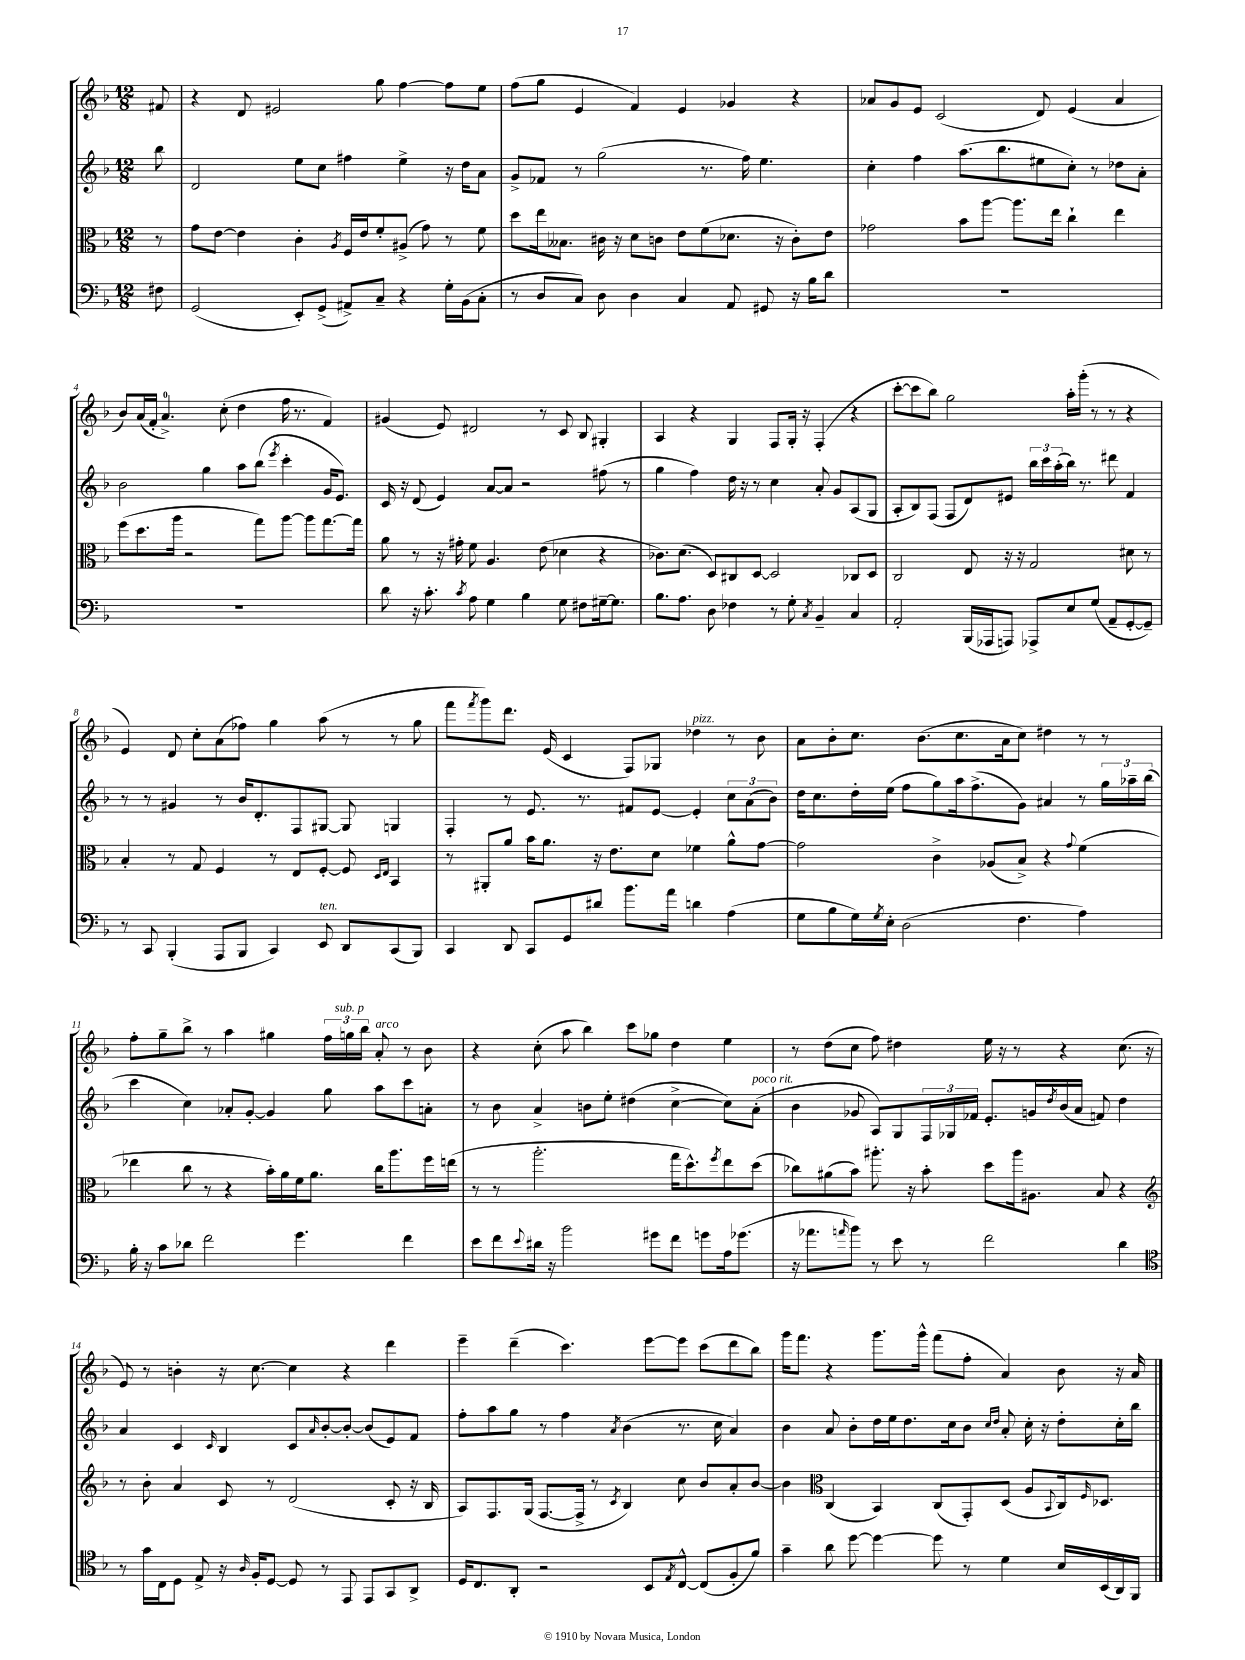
<<
\new StaffGroup <<
\new Staff = "s0" {
    \clef treble \key f \major \numericTimeSignature \time 12/8 \partial 8
    fis'8 |
    r4 d'8 eis'2 g''8 f''4~ f''8 e''8 |
    f''8( g''8 e'4 f'4) e'4 ges'4 r4 |
    aes'8 g'8 e'8 c'2( d'8) e'4( aes'4 |
    bes'8) a'16( f'16-. a'4.-0->) c''8-.( d''4 f''16 r8. f'4) |
    gis'4( e'8) dis'2 r8 c'8 bes8 gis4-. |
    a4 r4 g4 f8 g16-. r16 f4-.( r4 |
    c'''8~-. c'''8 bes''8) g''2 a''16-. g'''16-.( r8 r8 r4 |
    e'4) d'8 c''8-. a'8( fes''8) g''4 a''8( r8 r8 g''8 |
    f'''8 \acciaccatura { f'''8 } g'''8) d'''8. e'16( c'4 f8) ges8 des''4^\markup { \italic "pizz." } r8 bes'8 |
    a'8 bes'8-. c''8. bes'8.( c''8. a'16 c''8) dis''4 r8 r8 |
    f''8-. g''8-- bes''8-> r8 a''4 gis''4 \tuplet 3/2 { f''16 g''16^\markup { \italic "sub. p" } bes''16 } a'8-.^\markup { \italic "arco" } r8 bes'8 |
    r4 c''8-.( a''8 bes''4) c'''8 ges''8 d''4 e''4 |
    r8 d''8( c''8 f''8) dis''4 e''16 r16 r8 r4 c''8.( r16 |
    e'8) r8 b'4-. r16 c''8.~ c''4 r4 d'''4 |
    e'''4-- d'''4--( c'''4.) e'''8~ e'''8 c'''8( d'''8 bes''8) |
    g'''16 f'''8. r4 g'''8. g'''16-^ f'''8( f''8-. a'4) bes'8 r16 a'16 \bar "|." |
}
\new Staff = "s1" {
    \clef treble \key f \major \numericTimeSignature \time 12/8 \partial 8
    bes''8 |
    d'2 e''8 c''8 fis''4 e''4-> r16 d''16 a'8 |
    g'8-> fes'8 r8 g''2( r8. f''16) e''4. |
    c''4-. f''4 a''8.( bes''8. eis''8 c''8-.) r8 des''8 a'8-. |
    bes'2 g''4 a''8 bes''8( \acciaccatura { e'''8 } c'''4-. g'16 e'8.) |
    c'16 r16 d'8( e'4) a'8~ a'8 r2 fis''8( r8 |
    g''4 f''4) d''16 r16 r8 c''4 a'8-. g'8 a8( g8 |
    a8-. bes8) f8( f8 d'8) eis'8 \tuplet 3/2 { bes''16 c'''16 a''16-.( } bes''16) r8. dis'''8 f'4 |
    r8 r8 gis'4 r8 bes'16 d'8.-. f8 gis8~ gis8 g4 |
    f4-. r8 e'8. r8. fis'8 e'8~ e'4-. \tuplet 3/2 { c''8 a'8( bes'8) } |
    d''16 c''8. d''16-. e''16( f''8 g''8) a''16 f''8.->( g'8) ais'4 r8 \tuplet 3/2 { g''16 aes''16-- bes''16( } |
    c'''4 c''4) aes'8-. g'8~-. g'4 g''8 a''8 c'''8 a'8-. |
    r8 bes'8 a'4-> b'8 e''8-. dis''4( c''4~-> c''8) a'8-.^\markup { \italic "poco rit." }( |
    bes'4 ges'8 a8) g8 \tuplet 3/2 { f16 ges16 fes'16 } e'8.-. g'16 \acciaccatura { d''8 } bes'16( a'16 f'8) d''4 |
    a'4 c'4 \grace { c'16 } bes4 c'8 \grace { a'16 } bes'8~-. bes'8~-. bes'8( e'8) f'8 |
    f''8-. a''8 g''8 r8 f''4 \acciaccatura { a'8 } bes'4( r8. c''16 a'4) |
    bes'4 a'8 bes'8-. d''16 e''16 d''8. c''16 bes'8 \grace { c''16 d''16 } a'8-. c''16-. r16 d''8-. c''16-. bes''16 \bar "|." |
}
\new Staff = "s2" {
    \clef alto \key f \major \numericTimeSignature \time 12/8 \partial 8
    r8 |
    g'8 e'8~ e'4 c'4-. \acciaccatura { a8 } f16 e'16 f'8-. ais8->( g'8) r8 f'8 |
    d''8 e''16 beses8. cis'16 r16 d'8 c'8 e'8 f'8( des'8. r16 c'8-.) e'8 |
    ges'2 bes'8 a''8~ a''8. e''16 c''4-! e''4 |
    f''8( d''8. a''16 r2 g''8) a''8~ a''8 g''8.~ g''16 |
    a'8 r8 r16 gis'16-. f'8 a4. e'8( des'4 r4 |
    ces'8.) d'8.( d8) cis8 d8~ d2 ces8 d8 |
    c2 e8 r16 r16 g2 dis'8 r8 |
    bes4-. r8 g8 f4 r8 e8 f8~-. f8 \grace { d16 e16 } bes,4 |
    r8 ais,8-. a'8 bes'16 a'8. r16 e'8. d'8 fes'4 a'8-^ g'8~ |
    g'2 c'4-> aes8( bes8->) r4 \appoggiatura { g'8 } f'4( |
    ees''4 c''8 r8 r4 bes'16-.) a'16 f'16 a'8. c''16 a''8. f''16 e''16( |
    r8 r8 a''2.-. g''16 d''8.-^) \acciaccatura { f''8 } e''8 d''8( |
    ces''8) ais'8( bes'8) ais''8.-. r16 bes'8-. d''8 ais''16 ais8. bes8 r4 |
    \clef treble r8 bes'8-. a'4 c'8 r8 d'2( c'8-. r16 bes16 |
    a8) f8. g16( f8.~ f16-> r8 \acciaccatura { c'8 } bes4) c''8 bes'8 a'8-. bes'8~ |
    bes'4 \clef alto c4( bes,4) c8( g,8-.) d8( a8 \appoggiatura { bes,8 } c16) \grace { f16 } des8. \bar "|." |
}
\new Staff = "s3" {
    \clef bass \key f \major \numericTimeSignature \time 12/8 \partial 8
    fis8 |
    g,2( e,8-.) g,8->( ais,8->) c8-- r4 g16-. bes,16( c8-. |
    r8 d8 c8) d8 d4 c4 a,8 gis,8 r16 bes16 d'8 |
    R1. |
    R1. |
    d'8 r16 c'8.-. \acciaccatura { c'8 } a8 g4 bes4 g8 fis8 gis16~-- gis8. |
    bes8. a8. d8 fes4 r8 g8-. \acciaccatura { c8 } bes,4-- c4 |
    a,2-. bes,,16( aes,,16 a,,8) aes,,8-> e8 g8( a,8-- g,8~-. g,8--) |
    r8 c,8 bes,,4-.( a,,8 bes,,8 c,4) e,8^\markup { \italic "ten." } d,8 c,8( bes,,8) |
    c,4 d,8 c,8 g,8 dis'8 bes'8. a'16 d'4 a4( |
    g8 bes8 g16) \acciaccatura { g8 } e16-. d2( f4. a4) |
    bes16-. r16 c'8 des'8 f'2 g'4. f'4 |
    e'8 f'8 \appoggiatura { e'8 } dis'16 r16 bes'2 gis'8 f'8 g'8 a16 ges'8.( |
    r16 aes'8. \grace { a'16 } bes'8) r8 e'8 r8 f'2 d'4 |
    \clef tenor r8 g'16 c16 d8 e8-> r16 \grace { a16 } f16-. d8~ d8 r8 e,8 e,8 g,8 a,8-> |
    d16 c8. a,8-. r2 bes,8 \acciaccatura { e8 } c8~-^ c8( f8-. f'8) |
    g'4-- a'8 d''8~ d''4~ d''8 r8 d'4 bes16 bes,16( a,16) f,16 \bar "|." |
}
>>
>>
